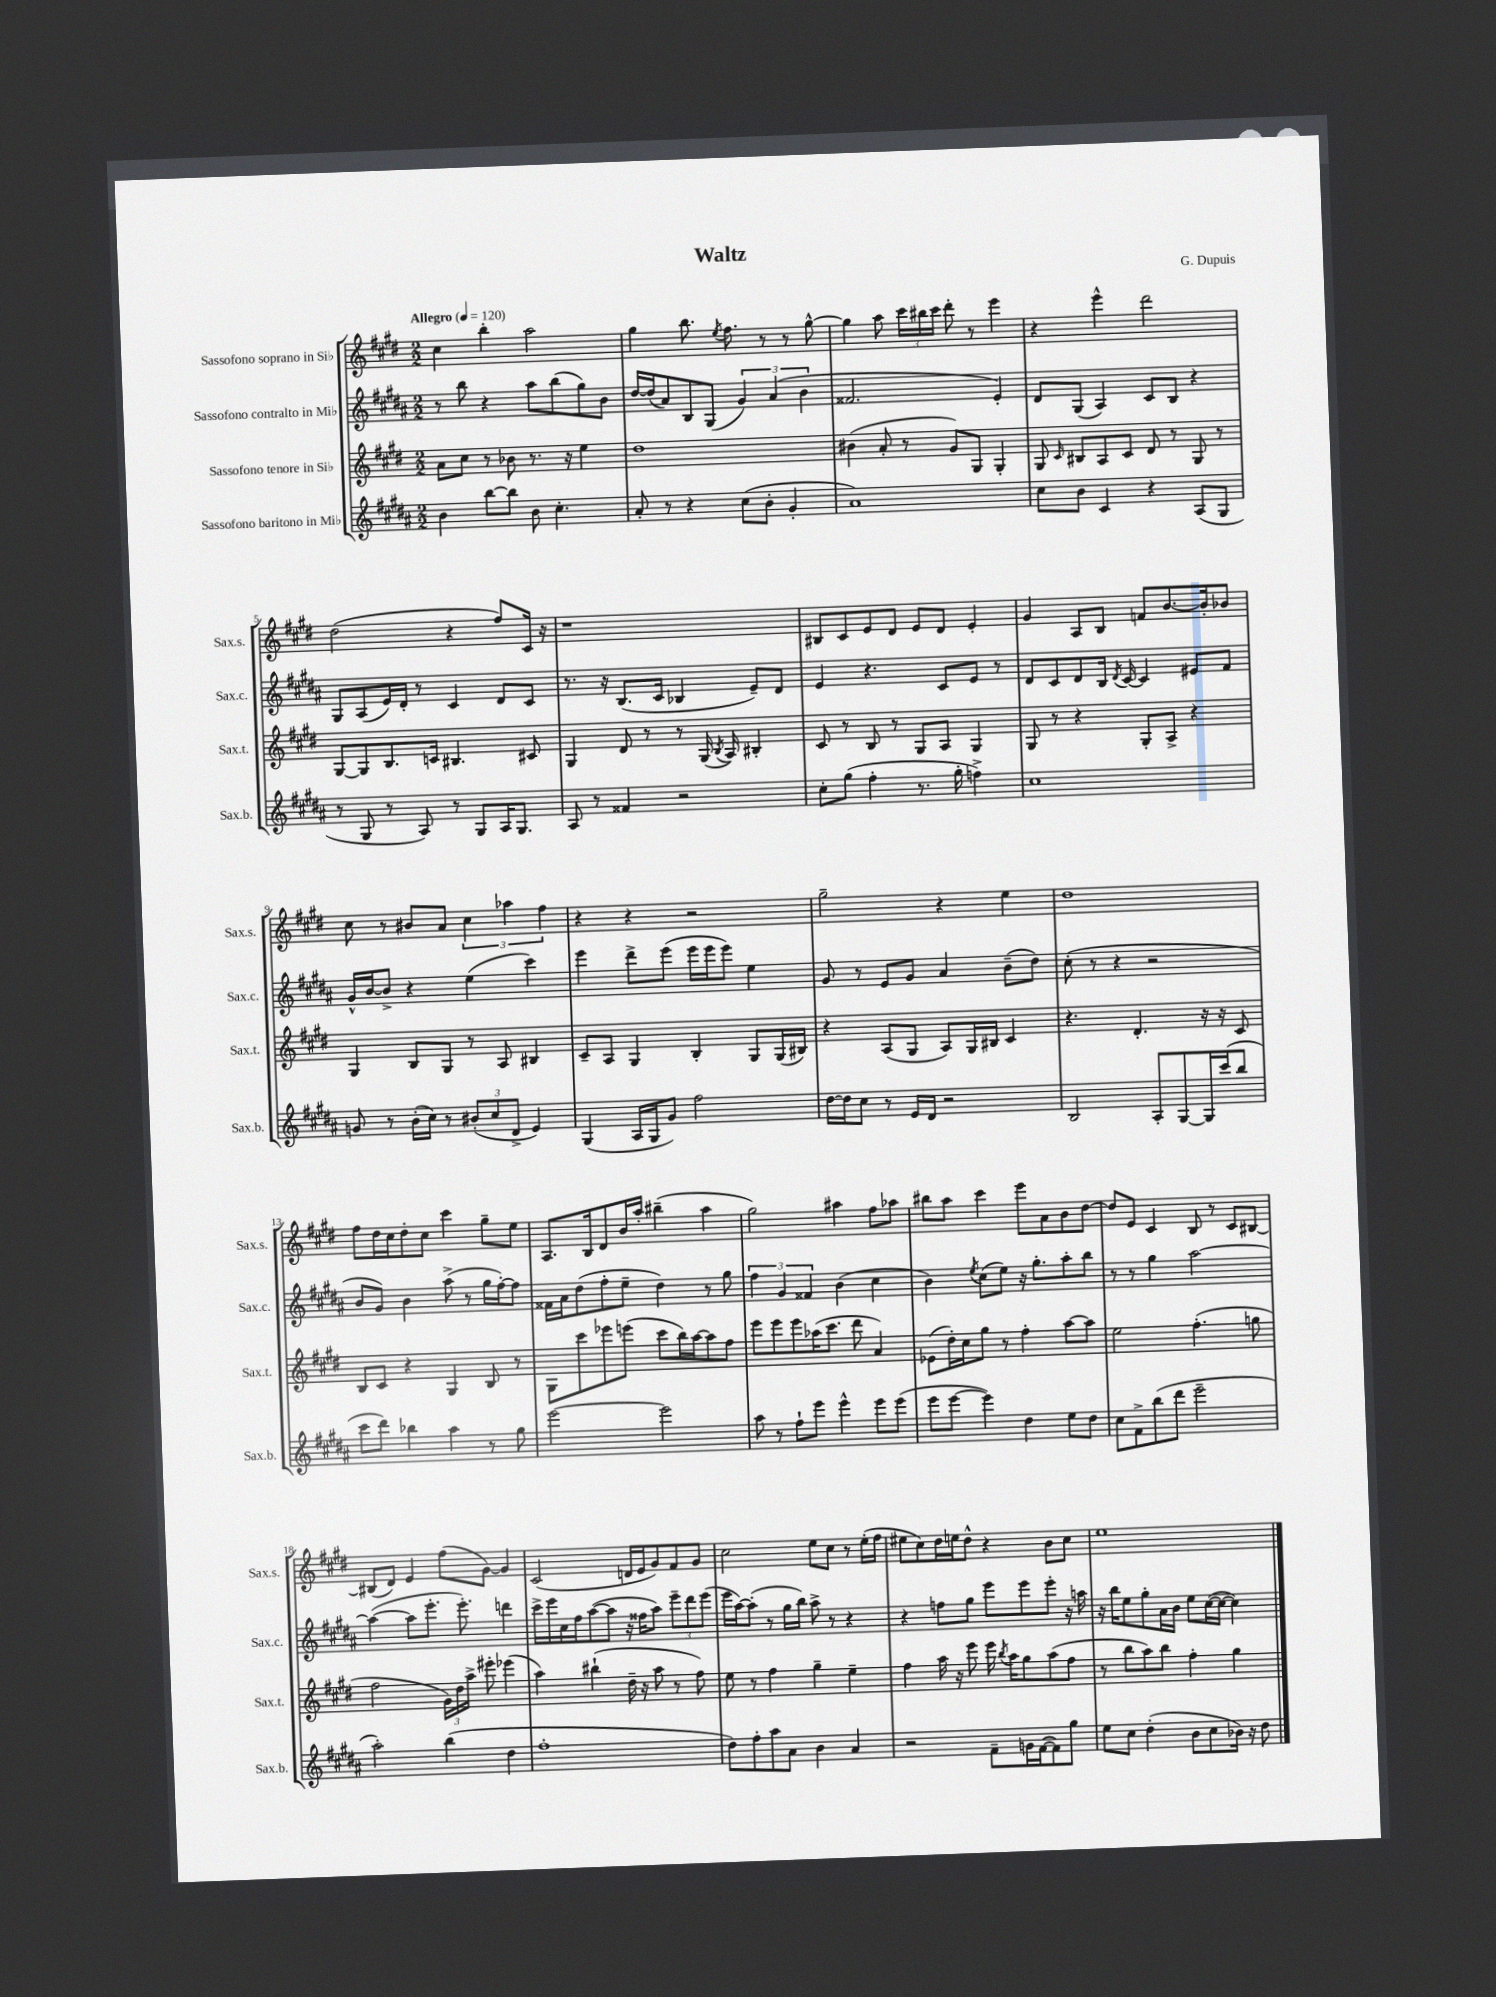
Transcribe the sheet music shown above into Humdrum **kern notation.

**kern	**kern	**kern	**kern
*staff4	*staff3	*staff2	*staff1
*clefG2	*clefG2	*clefG2	*clefG2
*k[f#c#g#d#a#]	*k[f#c#g#d#]	*k[f#c#g#d#a#]	*k[f#c#g#d#]
*M2/2	*M2/2	*M2/2	*M2/2
*MM120	*MM120	*MM120	*MM120
4b\	8a\L	8r	4cc#\
.	8cc#\J	8bb\	.
[8bb\L	8r	4r	4bb'\
8bb\]J	8b-\	.	.
8b\	8.r	8aa#\L	2aa\
4.cc#'\	.	(8bb\	.
.	16r	.	.
.	4ee\	8gg#\)	.
.	.	8b\J	.
=	=	=	=
8a#'/	1dd#	[16dd#/LL	4gg#\
.	.	(16dd#/]J	.
8r	.	8a#/)	.
4r	.	8B/	8.bb\
.	.	(8G#/J	.
.	.	.	8qee/
.	.	.	8.ff#\
(8cc#\L	.	6g#/)	.
8b'\J	.	.	8r
.	.	(6a#/	.
4g#'/	.	.	8r
.	.	6b\	.
.	.	.	[8gg#^^\
=	=	=	=
1a#)	(4b#\	2.f##/	4gg#\]
.	8a'/	.	8aa\
.	8r	.	24ccc#\LL
.	.	.	24bb#\
.	.	.	24ccc#\JJ
.	8g#/L)	.	8ddd#'\
.	8G#/J	.	8r
.	4G#'/	4e'/)	4eee\
=	=	=	=
8cc#\L	8G#/	8d#/L	4r
.	16qqc#/	.	.
8b\J	8B#/L	(8G#/J	.
4c#/	8A/	4A#/)	4eee^^\
.	8c#/J	.	.
4r	8d#/	8c#/L	2ddd#\
.	8r	8B/J	.
(8A#/L	8G#/	4r	.
8G#/J	8r	.	.
=	=	=	=
8r	[8G#/L	8G#/L	(2dd#\
8G#/	8G#/]	(8A#/	.
8r	8.B/	16e/L)	.
.	.	16d#'/JJ	.
8A#/)	.	8r	.
.	16c/Jk	.	.
8r	4.B#/	4c#/	4r
8G#/L	.	.	.
16A#/K	.	8d#/L	8ff#/L)
8.G#/J	.	.	.
.	8c#/	8c#/J	16c#/Jk
.	.	.	16r
=	=	=	=
8A#/	4G#/	8.r	1r
8r	.	.	.
.	.	16r	.
4f##/	8d#/	(8.B/L	.
.	8r	.	.
.	.	16c#/Jk	.
2r	8r	4B-/	.
.	(16G#/	.	.
.	8qB/	.	.
.	16A/)	.	.
.	4B#'/	8e~/L)	.
.	.	8d#/J	.
=	=	=	=
8cc#'\L	8c#/	4e/	8B#/L
(8gg#\J	8r	.	8c#/
4ff#'\	8B/	4.r	8e/
.	8r	.	8d#/J
8.r	8G#/L	.	8e/L
.	8A/J	8c#/L	8d#/J
16gg#'\	.	.	.
4ff^\)	4G#/	8e/J	4e'/
.	.	8r	.
=	=	=	=
1cc#	8G#/	8d#/L	4g#/
.	8r	8c#/	.
.	4r	8d#/	8A/L
.	.	16B/Jk	8B/J
.	.	8qd#/	.
.	.	[16c#/	.
.	8G#'/L	4c#/]	8f/L
.	8A^/J	.	[8.b/
.	4r	8e#/L	.
.	.	.	16b'/]k
.	.	8f#/J	8b-/J
=	=	=	=
8g/	4G#/	16g#^^/LL	8cc#\
.	.	[16b/J	.
8r	.	8b^/]J	8r
(16b'\LL	8B/L	4r	8b#/L
16cc#\JJ)	.	.	.
8r	8G#/J	.	8a/J
(12b#'/L	8r	(4ee\	6cc#\
12cc#/	.	.	.
.	8A/	.	.
12d#^/J	.	.	6aa-\
4e/)	4B#/	4ccc#\)	.
.	.	.	6ff#\
=	=	=	=
(4G#/	8c#~/L	4eee\	4r
.	8A/J	.	.
16A#/LL	4G#/	8ddd#^\L	4r
16G#/J	.	.	.
8g#/J)	.	(8eee\J	.
2ff#\	4B'/	16eee\LL	2r
.	.	16eee\J	.
.	.	8eee\J)	.
.	8G#/L	4ee\	.
.	(16G#/L	.	.
.	16B#/JJ)	.	.
=	=	=	=
[16dd#\LL	4r	8g#/	2gg#~\
16dd#\]J	.	.	.
8cc#\J	.	8r	.
8r	(8A/L	8e/L	.
16e/LL	8G#/J	8g#/J	.
16d#/JJ	.	.	.
2r	8A/L)	4a#/	4r
.	16G#/L	.	.
.	16B#/JJ	.	.
.	4c#/	(8b~\L	4ee\
.	.	8dd#\J)	.
=	=	=	=
2B/	4.r	(8cc#'\	1dd#
.	.	8r	.
.	.	4r	.
.	4.d#'/	.	.
8A#'/L	.	2r	.
[8G#/	.	.	.
16G#/]L	16r	.	.
(16ccc#/J	16r	.	.
8bb/J	8c#/	.	.
=	=	=	=
8ccc#\L	8B/L	8b/L	8ff#\L
8ddd#\J)	8c#/J	8g#/J)	16dd#\L
.	.	.	16cc#\J
4bb-\	4r	4b\	8dd#'\
.	.	.	8cc#\J
4aa#\	4G#/	(8aa#^\	4ccc#\
.	.	8r	.
8r	8B/	16gg#\LL	8gg#~\L
.	.	[16ff#'\J)	.
8gg#\	8r	8ff#\]J	8ee\J
=	=	=	=
[2eee\	8G#\L	16f##\LL	8.A/L
.	.	16a#\J	.
.	8ccc#\	(8dd#\	.
.	.	.	16B/k
.	8eee-\	8ff#'\	8d#/
.	(8eee\J	8ee~\J	16b/L
.	.	.	16aa'/JJ
2eee\]	8ccc#\L	4dd#\)	(4bb#~\
.	16bb\L)	.	.
.	[16aa\J	.	.
.	8aa\]	8r	4aa\
.	8ff#\J	8gg#\	.
=	=	=	=
8aa#\	8eee\L	6ff#\	2gg#\)
8r	8eee\	.	.
.	.	6g#/	.
8ff#`\L	8eee\	.	.
.	.	6f##/	.
8eee\J	(16aa-\K	.	.
.	8.ccc#\J	.	.
4eee^^\	.	(4b\	4aa#\
.	8ddd#\	.	.
8eee\L	4a/)	4cc#\	8ff#\L
(8eee\J	.	.	8aa-\J
=	=	=	=
8eee\L	(8e-\L	4b\)	8bb#\L
[8eee\J	16dd#'\L)	.	8aa\J
.	16cc#\J	.	.
.	.	8qee/	.
4eee\])	8gg#\J	(8cc#\L	4ccc#\
.	8r	8ee\J)	.
4dd#\	4ff#'\	16r	8eee\L
.	.	8.gg#'\L	.
.	.	.	8a\
8ee\L	[8aa\L	8aa#'\	8b\
8dd#\J	8aa\]J	8bb\J	[8dd#\J
=	=	=	=
8cc#\L	2ee\	8r	8dd#/]L
8f#^\	.	8r	8e/J
(8bb\	.	4gg#\	4c#/
8ddd#\J	.	.	.
2eee~\	(4.ff#'\	[2aa#\	8B/
.	.	.	8r
.	.	.	8c#/L
.	8gg\	.	[8B#/J
=	=	=	=
2aa#'\)	2ff#\	(4aa#\_	(8B#/]L
.	.	.	8d#/J)
.	.	8aa#\]L	4e/
.	.	8.eee'\J	.
(4bb\	24g#\LL)	.	(8ff#\L
.	24dd#\	.	.
.	.	8.eee'\)	.
.	24aa^\JJ	.	.
.	8eee#'\	.	[8g#\J)
4dd#\	(4eee-\	4ddd\	4g#/]
=	=	=	=
1ff#'	4aa\)	16ccc#^\LL	(2c#/
.	.	16eee\	.
.	.	16cc#\	.
.	.	16ff#\J	.
.	(4bb#`\	([8aa#\	.
.	.	8aa#\]J	.
.	16dd#~\	16r	16d/LL
.	16r	16ff##\LK	16e/J
.	8aa\	8aa#\J)	8g#/)
.	8r	12eee~\L	8f#/
.	.	12ddd#\	.
.	8ff#\)	.	8g#/J
.	.	(12eee\J	.
=	=	=	=
8dd#\L)	8ee\	16eee\LL	2cc#\
.	.	[16aa#\J)	.
8ff#'\	8r	(8aa#'\]J	.
8aa#\	4ff#\	8r	.
8a#\J	.	16gg#\LL	.
.	.	16bb\JJ)	.
4b\	4gg#~\	8aa#^\	8ee\L
.	.	8r	8cc#\J
4a#/	4ee~\	4r	8r
.	.	.	(16ee'\LL
.	.	.	16ff#\JJ
=	=	=	=
2r	4ff#\	4r	8ee#\L
.	.	.	8cc#\)
.	16aa\	8ff\L	16dd#\L
.	16r	.	16ee\J
.	8eee\	8gg#\J	8dd#^^\J
8f#~\L	16eee\	8eee\L	4r
.	8qbb/	.	.
.	16aa\LK	.	.
16g\L	8gg#\	8eee\	.
([16f#\J	.	.	.
8f#\])	(8aa\	8eee'\J	8b\L
8gg#\J	8ff#\J	16r	8cc#\J
.	.	16aa\	.
=	=	=	=
8ee\L	8r	16r	1ee
.	.	16bb\LK	.
8cc#\J	8bb\L	8ee\	.
(4dd#'\	8aa\)	8gg#'\	.
.	8bb\J	16a#\L	.
.	.	16b\JJ	.
8b\L	4ff#'\	8ee\L	.
8cc#\	.	([16cc#\L	.
.	.	16cc#\_JJ	.
16b-\Jk)	4gg#\	4cc#\])	.
16r	.	.	.
8dd#\	.	.	.
==	==	==	==
*-	*-	*-	*-
